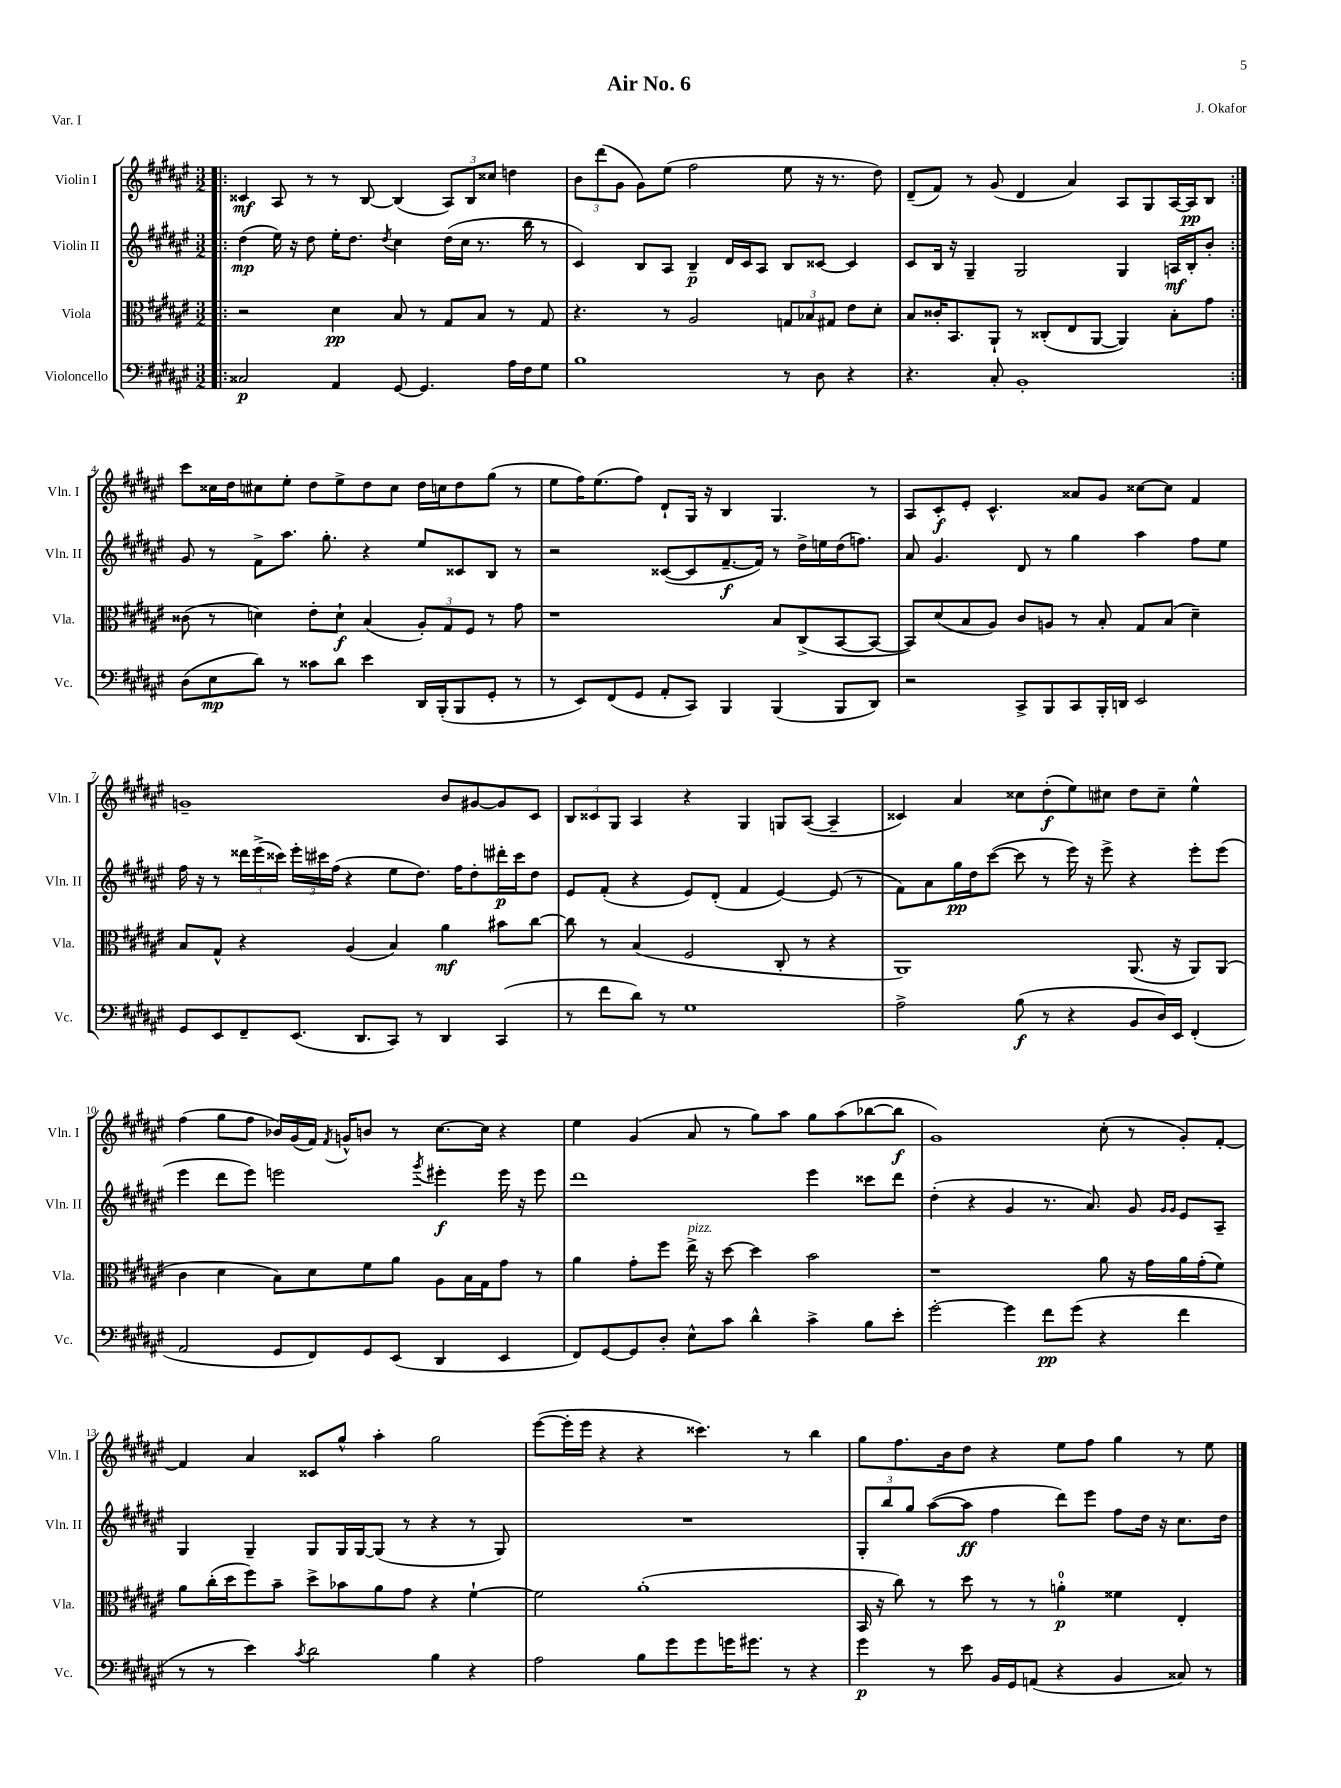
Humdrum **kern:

**kern	**dynam	**kern	**dynam	**kern	**dynam	**kern	**dynam
*part4	*part4	*part3	*part3	*part2	*part2	*part1	*part1
*staff4	*staff4	*staff3	*staff3	*staff2	*staff2	*staff1	*staff1
*I"Violoncello	*	*I"Viola	*	*I"Violin II	*	*I"Violin I	*
*I'Vc.	*	*I'Vla.	*	*I'Vln. II	*	*I'Vln. I	*
*clefF4	*	*clefC3	*	*clefG2	*	*clefG2	*
*k[f#c#g#d#a#e#]	*	*k[f#c#g#d#a#e#]	*	*k[f#c#g#d#a#e#]	*	*k[f#c#g#d#a#e#]	*
*M3/2	*	*M3/2	*	*M3/2	*	*M3/2	*
=1!|:	=1!|:	=1!|:	=1!|:	=1!|:	=1!|:	=1!|:	=1!|:
2C##X/	p	2r	.	(4dd#\	mp	4c##X/	mf
.	.	.	.	16ee#\)	.	8A#/	.
.	.	.	.	16r	.	.	.
.	.	.	.	8dd#\	.	8r	.
4AA#/	.	4d#\	pp	16ee#'\KL	.	8r	.
.	.	.	.	8.dd#\J	.	.	.
.	.	.	.	.	.	[8B/	.
.	.	.	.	8qdd#/	.	.	.
[8GG#/	.	8B/	.	4cc#\	.	(4B/]	.
4.GG#/]	.	8r	.	.	.	.	.
.	.	8G#/L	.	(16dd#\LL	.	12A#/L)	.
.	.	.	.	16cc#\JJ	.	.	.
.	.	.	.	.	.	12B/	.
.	.	8B/J	.	8.r	.	.	.
.	.	.	.	.	.	12cc##X/J	.
16A#\LL	.	8r	.	.	.	4ddn\	.
16F#\J	.	.	.	16bb\	.	.	.
8G#\J	.	8G#/	.	8r	.	.	.
=2	=2	=2	=2	=2	=2	=2	=2
1B	.	4.r	.	4c#/)	.	12b\L	.
.	.	.	.	.	.	(12ddd#\	.
.	.	.	.	.	.	12g#\J	.
.	.	.	.	8B/L	.	8g#\L)	.
.	.	8r	.	8A#/J	.	(8ee#\J	.
.	.	2A#/	.	4B~/	p	2ff#\	.
.	.	.	.	16d#/LL	.	.	.
.	.	.	.	16c#/J	.	.	.
.	.	.	.	8A#/J	.	.	.
8r	.	12Gn/L	.	8B/L	.	8ee#\	.
.	.	12B-X/	.	.	.	.	.
8D#\	.	.	.	[8c##X/J	.	16r	.
.	.	12G#X/J	.	.	.	.	.
.	.	.	.	.	.	8.r	.
4r	.	8e#\L	.	4c##/]	.	.	.
.	.	8d#'\J	.	.	.	8dd#\)	.
=3	=3	=3	=3	=3	=3	=3	=3
4.r	.	8B/L	.	8c#/L	.	(8d#~/L	.
.	.	16c##X'/K	.	16B/Jk	.	8f#/J)	.
.	.	8.BB/	.	16r	.	.	.
.	.	.	.	4G#~/	.	8r	.
8C#'/	.	8AA#`/J	.	.	.	(8g#/	.
1BB'	.	8r	.	2G#/	.	4d#/	.
.	.	(8C##X'/L	.	.	.	.	.
.	.	8E#/	.	.	.	4a#/)	.
.	.	[8AA#/J	.	.	.	.	.
.	.	4AA#/])	.	4G#/	.	8A#/L	.
.	.	.	.	.	.	8G#/	.
.	.	8B'\L	.	16An/LL	mf	[16A#/L	.
.	.	.	.	16B'/J	.	16A#/J]	pp
.	.	8g#\J	.	8b'/J	.	8B/J	.
!!LO:LB:g=z
=4:|!	=4:|!	=4:|!	=4:|!	=4:|!	=4:|!	=4:|!	=4:|!
(8D#\L	.	(8c##X\	.	8g#/	.	8ccc#\L	.
8E#\	mp	8r	.	8r	.	16cc##X\L	.
.	.	.	.	.	.	16dd#\J	.
8d#\J)	.	4dn\)	.	8f#^\L	.	8cc#X\	.
8r	.	.	.	8.aa#\J	.	8ee#'\J	.
8c##X\L	.	8e#'\L	.	.	.	8dd#\L	.
.	.	.	.	8.gg#'\	.	.	.
8d#\J	.	8d`\J	f	.	.	8ee#^\	.
4e#\	.	(4B/	.	4r	.	8dd#\	.
.	.	.	.	.	.	8cc#\J	.
16DD#/LL	.	12A#'/L)	.	8ee#/L	.	16dd#\LL	.
(16BBB'/J	.	.	.	.	.	16ccn\J	.
.	.	12G#/	.	.	.	.	.
8BBB/	.	.	.	8c##X/	.	8dd#\	.
.	.	12F#/J	.	.	.	.	.
8GG#'/J	.	8r	.	8B/J	.	(8gg#\J	.
8r	.	8g#\	.	8r	.	8r	.
=5	=5	=5	=5	=5	=5	=5	=5
8r	.	1r	.	2r	.	8ee#\L	.
8EE#/L)	.	.	.	.	.	16ff#\K)	.
.	.	.	.	.	.	(8.ee#\	.
(8FF#/	.	.	.	.	.	.	.
8GG#/J	.	.	.	.	.	8ff#\J)	.
8AA#'/L	.	.	.	([8c##X/L	.	8d#`/L	.
8CC#/J)	.	.	.	8c##/]	.	16G#/Jk	.
.	.	.	.	.	.	16r	.
4BBB/	.	.	.	[8.f#~/	f	4B/	.
.	.	.	.	16f#/Jk])	.	.	.
(4BBB/	.	8B/L	.	8r	.	4.G#/	.
.	.	(8C#^/	.	16dd#^\LL	.	.	.
.	.	.	.	16een\	.	.	.
8BBB/L	.	[8BB/	.	(16dd#\J	.	.	.
.	.	.	.	8.ffn\J)	.	.	.
8DD#/J)	.	8BB/J_	.	.	.	8r	.
=6	=6	=6	=6	=6	=6	=6	=6
2r	.	8BB/L])	.	8a#/	.	8A#/L	.
.	.	(8d#/	.	4.g#/	.	8c#'/	f
.	.	8B/	.	.	.	8e#'/J	.
.	.	8A#/J)	.	.	.	4.c#^^/	.
8CC#^/L	.	8c#/L	.	8d#/	.	.	.
8BBB/	.	8An/J	.	8r	.	.	.
8CC#/	.	8r	.	4gg#\	.	8a##X/L	.
16BBB'/L	.	8B'/	.	.	.	8g#/J	.
16DDn/JJ	.	.	.	.	.	.	.
2EE#/	.	8G#/L	.	4aa#\	.	[8cc##X\L	.
.	.	(8B/J	.	.	.	8cc##\J]	.
.	.	4d#~\)	.	8ff#\L	.	4f#/	.
.	.	.	.	8ee#\J	.	.	.
!!LO:LB:g=z
=7	=7	=7	=7	=7	=7	=7	=7
8GG#/L	.	8B/L	.	16ff#\	.	1gn~	.
.	.	.	.	16r	.	.	.
8EE#/	.	8G#^^/J	.	8r	.	.	.
8FF#~/	.	4r	.	24ddd##X\LL	.	.	.
.	.	.	.	(24eee#^\	.	.	.
.	.	.	.	24ccc##X\JJ)	.	.	.
(8.EE#/J	.	.	.	24eee#'\LL	.	.	.
.	.	.	.	24ccc#X\	.	.	.
.	.	.	.	(24ff#\JJ	.	.	.
.	.	(4A#/	.	4r	.	.	.
8.DD#/L	.	.	.	.	.	.	.
8CC#/J)	.	4B/)	.	8ee#\L	.	.	.
8r	.	.	.	8.dd#\J)	.	.	.
4DD#/	.	4a#\	mf	.	.	8b/L	.
.	.	.	.	16ff#\KL	.	.	.
.	.	.	.	8dd#'\	.	[8g#X/	.
(4CC#/	.	8b#X\L	.	16ddd#X'\L	p	8g#/]	.
.	.	.	.	16ccc#\J	.	.	.
.	.	[8cc#\J	.	8dd#\J	.	8c#/J	.
=8	=8	=8	=8	=8	=8	=8	=8
8r	.	8cc#\]	.	8e#/L	.	12B/L	.
.	.	.	.	.	.	12c##X/	.
8f#\L	.	8r	.	(8f#'/J	.	.	.
.	.	.	.	.	.	12G#/J	.
8d#\J)	.	(4B/	.	4r	.	4A#/	.
8r	.	.	.	.	.	.	.
1G#	.	2F#/	.	8e#/L)	.	4r	.
.	.	.	.	(8d#'/J	.	.	.
.	.	.	.	4f#/	.	4G#/	.
.	.	8C#'/	.	[4e#/)	.	8Gn/L	.
.	.	8r	.	.	.	([8A#/J	.
.	.	4r	.	(8e#/]	.	4A#~/]	.
.	.	.	.	8r	.	.	.
=9	=9	=9	=9	=9	=9	=9	=9
2A#^\	.	1AA#)	.	8f#\L)	.	4c##X/)	.
.	.	.	.	8a#\	.	.	.
.	.	.	.	16gg#\L	pp	4a#/	.
.	.	.	.	16dd#\J	.	.	.
.	.	.	.	([8ccc#\J	.	.	.
(8B\	f	.	.	8ccc#\]	.	8cc##X\L	.
8r	.	.	.	8r	.	(8dd#'\	f
4r	.	.	.	16eee#\)	.	8ee#\)	.
.	.	.	.	16r	.	.	.
.	.	.	.	8eee#^\	.	8cc#X\J	.
8BB/L	.	(8.AA#/	.	4r	.	8dd#\L	.
16D#/L)	.	.	.	.	.	8cc#~\J	.
16EE#/JJ	.	16r	.	.	.	.	.
(4FF#'/	.	8AA#/L)	.	8eee#'\L	.	4ee#^^\	.
.	.	(8AA#/J	.	(8eee#\J	.	.	.
!!LO:LB:g=z
=10	=10	=10	=10	=10	=10	=10	=10
2AA#/	.	4c#\	.	4eee#\	.	(4ff#\	.
.	.	4d#\	.	8ddd#\L	.	8gg#\L	.
.	.	.	.	8eee#\J)	.	8ff#\J	.
8GG#/L	.	8B\L)	.	2eeen\	.	16b-X/LL)	.
.	.	.	.	.	.	(16g#/	.
8FF#/)	.	8d#\	.	.	.	16f#/JJ)	.
.	.	.	.	.	.	8qf#/	.
.	.	.	.	.	.	16gn^^/KL	.
8GG#/	.	8f#\	.	.	.	8bn/J	.
(8EE#/J	.	8a#\J	.	.	.	8r	.
.	.	.	.	8qggg#/	.	.	.
4DD#/	.	8A#\L	.	4eee#X'\	f	[8.cc#\L	.
.	.	16B\L	.	.	.	.	.
.	.	16G#\J	.	.	.	16cc#\Jk]	.
4EE#/	.	8g#\J	.	16eee#\	.	4r	.
.	.	.	.	16r	.	.	.
.	.	8r	.	8eee#\	.	.	.
=11	=11	=11	=11	=11	=11	=11	=11
8FF#/L)	.	4a#\	.	1ddd#	.	4ee#\	.
[8GG#/	.	.	.	.	.	.	.
8GG#/]	.	8g#'\L	.	.	.	(4g#/	.
8D#'/J	.	8ff#\J	.	.	.	.	.
!	!	!LO:TX:a:i:t=pizz.	!	!	!	!	!
8E#^^\L	.	16ee#^\	.	.	.	8a#/	.
.	.	16r	.	.	.	.	.
8c#\J	.	[8dd#\	.	.	.	8r	.
4d#^^\	.	4dd#\]	.	.	.	8gg#\L)	.
.	.	.	.	.	.	8aa#\J	.
4c#^\	.	2b\	.	4eee#\	.	8gg#\L	.
.	.	.	.	.	.	(8aa#\	.
8B\L	.	.	.	8ccc##X\L	.	[8bb-X\	.
8e#'\J	.	.	.	8ddd#\J	.	8bb-\J]	f
=12	=12	=12	=12	=12	=12	=12	=12
[2g#'\	.	1r	.	(4dd#'\	.	1g#)	.
.	.	.	.	4r	.	.	.
4g#\]	.	.	.	4g#/	.	.	.
8f#\L	pp	.	.	8.r	.	.	.
(8g#\J	.	.	.	.	.	.	.
.	.	.	.	8.a#/)	.	.	.
4r	.	8a#\	.	.	.	(8cc#'\	.
.	.	16r	.	8g#/	.	8r	.
.	.	16g#\LL	.	.	.	.	.
.	.	.	.	16qqg#/LL	.	.	.
.	.	.	.	16qqg#/JJ	.	.	.
4f#\	.	16a#\	.	8e#/L	.	8g#'/L)	.
.	.	(16g#'\J	.	.	.	.	.
.	.	8f#\J)	.	8A#~/J	.	[8f#'/J	.
!!LO:LB:g=z
=13	=13	=13	=13	=13	=13	=13	=13
8r	.	8a#\L	.	4G#/	.	4f#/]	.
8r	.	(16cc#'\L	.	.	.	.	.
.	.	16dd#\J	.	.	.	.	.
4e#\)	.	8ff#\)	.	4G#~/	.	4a#/	.
.	.	8b~\J	.	.	.	.	.
8qc#/	.	.	.	.	.	.	.
2d#\	.	8dd#^\L	.	8G#/L	.	8c##X/L	.
.	.	8b-X\	.	16G#/L	.	8gg#^^/J	.
.	.	.	.	[16G#/J	.	.	.
.	.	8a#\	.	(8G#/J]	.	4aa#'\	.
.	.	8g#\J	.	8r	.	.	.
4B\	.	4r	.	4r	.	2gg#\	.
4r	.	[4f#`\	.	8r	.	.	.
.	.	.	.	8G#/)	.	.	.
=14	=14	=14	=14	=14	=14	=14	=14
2A#\	.	2f#\]	.	1.r	.	([8eee#\L	.
.	.	.	.	.	.	16eee#'\L]	.
.	.	.	.	.	.	16eee#\JJ	.
.	.	.	.	.	.	4r	.
8B\L	.	(1a#'	.	.	.	4r	.
8g#\	.	.	.	.	.	.	.
8g#\	.	.	.	.	.	4.ccc##X\)	.
16gn\K	.	.	.	.	.	.	.
8.g#X\J	.	.	.	.	.	.	.
8r	.	.	.	.	.	8r	.
4r	.	.	.	.	.	4bb\	.
=15	=15	=15	=15	=15	=15	=15	=15
4g#\	p	16BB/	.	12G#'/L	.	8gg#\L	.
.	.	16r	.	.	.	.	.
.	.	.	.	12bb/	.	.	.
.	.	8cc#\)	.	.	.	8.ff#\	.
.	.	.	.	12gg#/J	.	.	.
8r	.	8r	.	([8aa#\L	.	.	.
.	.	.	.	.	.	16b\k	.
8e#\	.	8dd#\	.	8aa#\J]	ff	8dd#\J	.
16BB/LL	.	8r	.	4ff#\	.	4r	.
16GG#/J	.	.	.	.	.	.	.
(8AAn/J	.	8r	.	.	.	.	.
4r	.	4an'\	p	8ddd#\L)	.	8ee#\L	.
.	.	.	.	8eee#\J	.	8ff#\J	.
4BB/	.	4f##X\	.	8ff#\L	.	4gg#\	.
.	.	.	.	16dd#\Jk	.	.	.
.	.	.	.	16r	.	.	.
8C##X/)	.	4E#'/	.	8.cc#\L	.	8r	.
8r	.	.	.	.	.	8ee#\	.
.	.	.	.	16dd#\Jk	.	.	.
==	==	==	==	==	==	==	==
*-	*-	*-	*-	*-	*-	*-	*-
